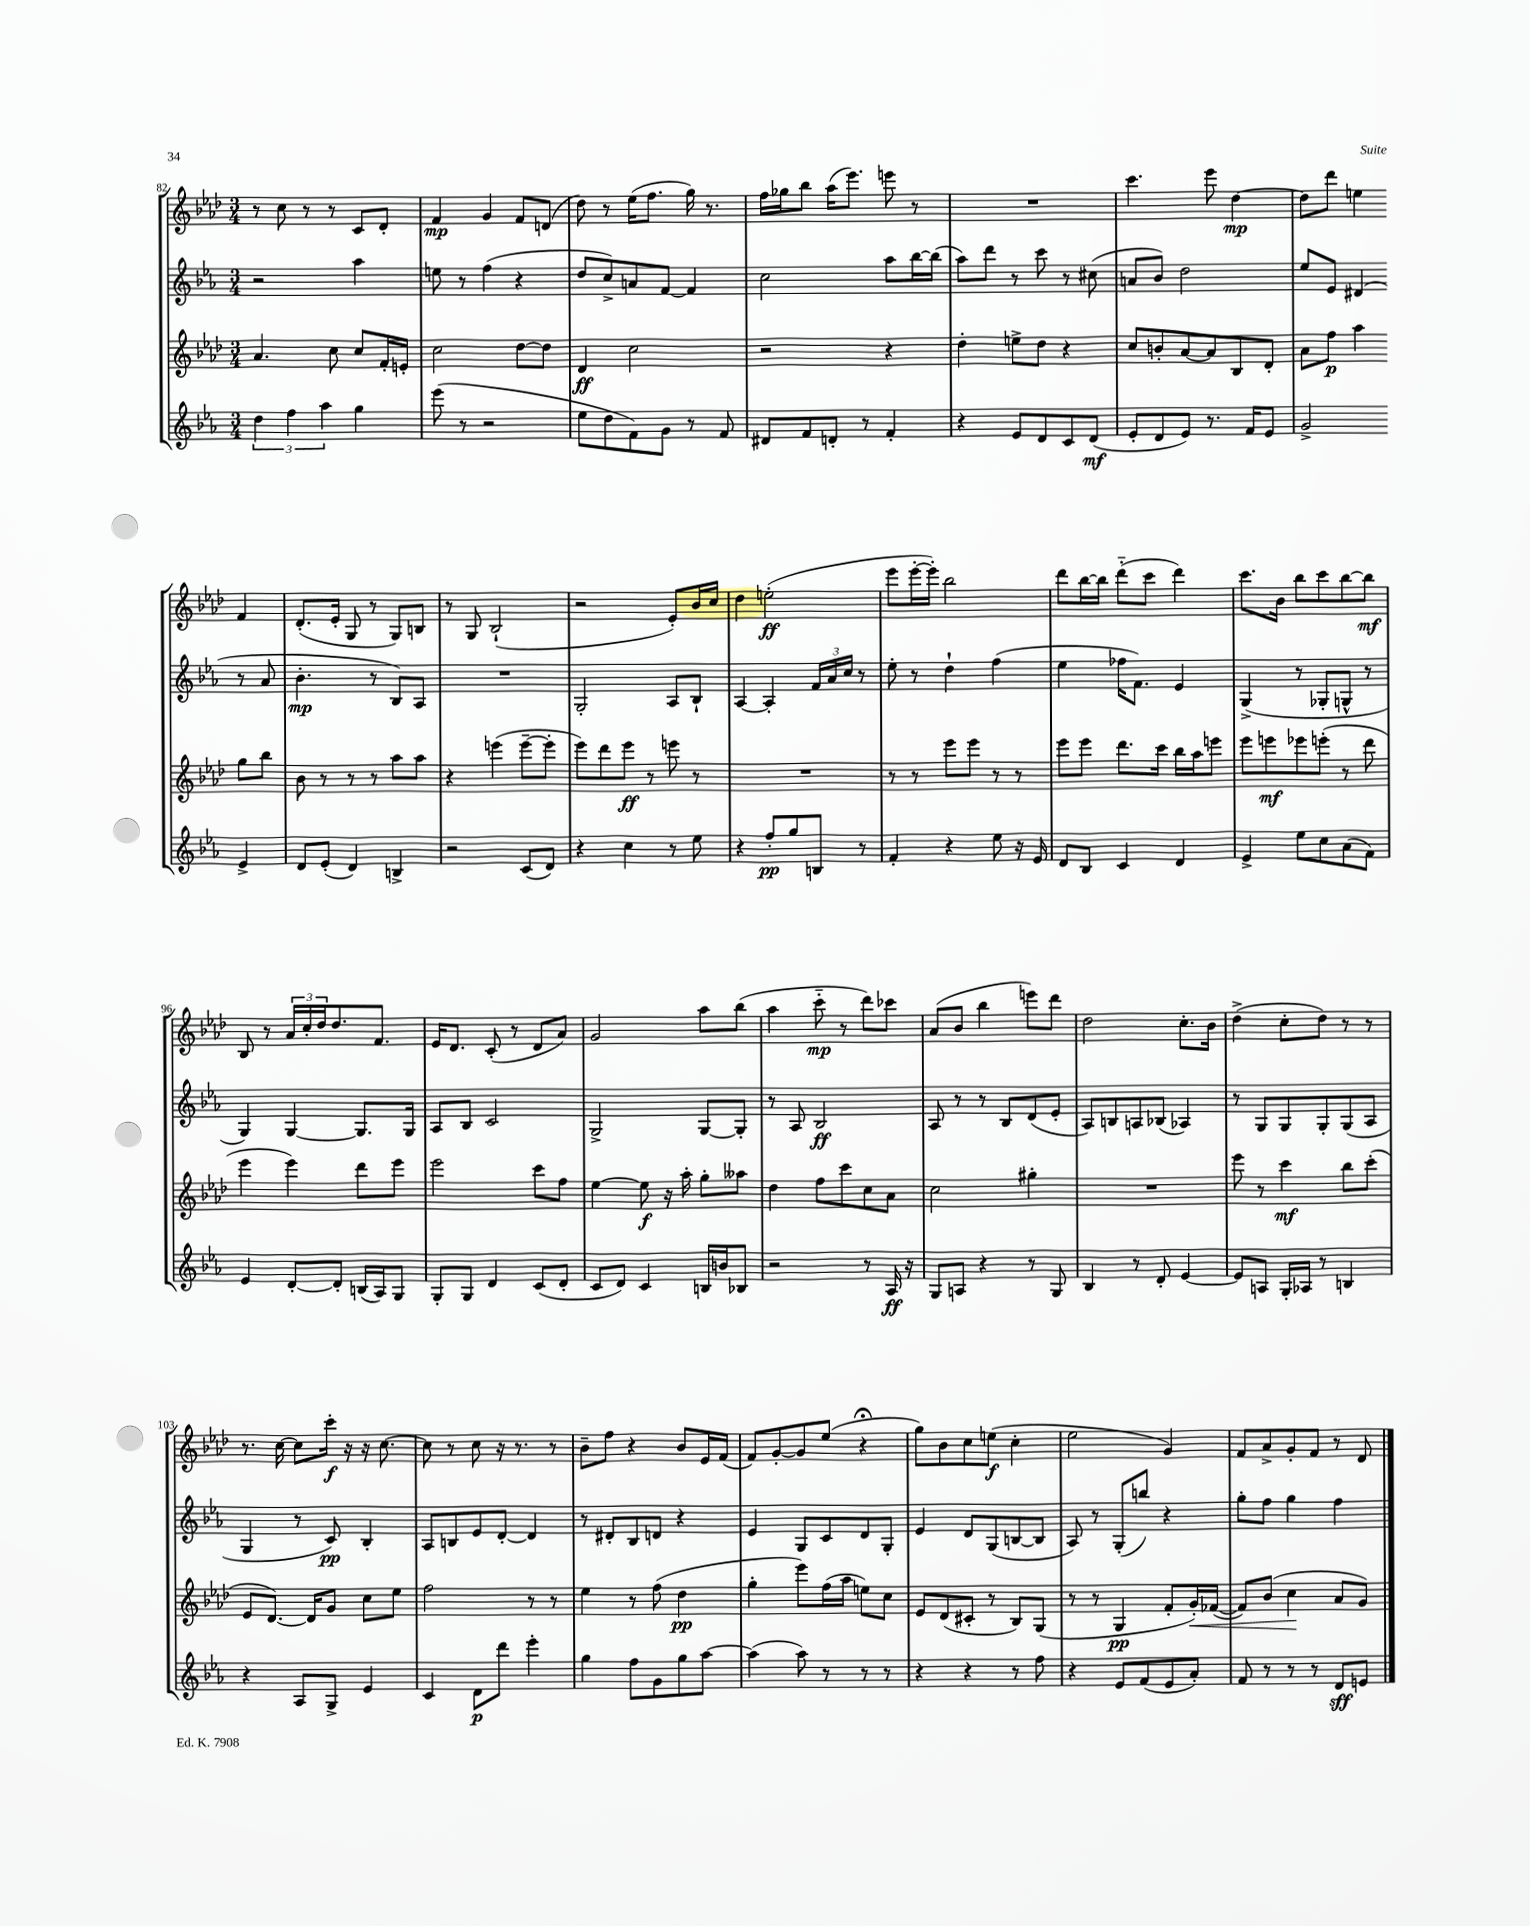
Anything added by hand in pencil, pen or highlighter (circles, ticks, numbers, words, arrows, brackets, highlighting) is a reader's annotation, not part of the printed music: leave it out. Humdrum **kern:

**kern	**kern	**kern	**kern
*staff4	*staff3	*staff2	*staff1
*clefG2	*clefG2	*clefG2	*clefG2
*k[b-e-a-]	*k[b-e-a-d-]	*k[b-e-a-]	*k[b-e-a-d-]
*M3/4	*M3/4	*M3/4	*M3/4
6dd	4.a-	2r	8r
.	.	.	8cc
6ff	.	.	.
.	.	.	8r
6aa-	.	.	.
.	8cc	.	8r
4gg	8cc	4aa-	8c
.	16f'	.	8d-'
.	16e'	.	.
=	=	=	=
(8eee-	2cc	8ee	4f
8r	.	8r	.
2r	.	(4ff	4g
.	[8dd-	4r	8f
.	8dd-]	.	(8d
=	=	=	=
8ee-	4d-	8dd	8dd-)
8dd	.	8cc^)	8r
8f)	2cc	8a	(16ee-
.	.	.	8.ff
8g	.	[8f	.
8r	.	4f]	16gg)
.	.	.	8.r
8f	.	.	.
=	=	=	=
8d#	2r	2cc	16ff
.	.	.	16gg-
8f	.	.	8bb-
8d'	.	.	(16aa-
.	.	.	8.eee-)
8r	.	.	.
4f'	4r	8aa-	8eee
.	.	[16bb-	8r
.	.	(16bb-]	.
=	=	=	=
4r	4dd-'	8aa-)	2.r
.	.	8ddd	.
8e-	8ee^	8r	.
8d	8dd-	8ccc	.
8c	4r	8r	.
(8d	.	(8cc#	.
=	=	=	=
8e-'	8cc	8a	4.ccc
8d	8b'	8b-)	.
8e-)	[8a-	2dd	.
8.r	8a-]	.	8eee-
.	8B-	.	[4dd-
16f	.	.	.
8e-	8d-'	.	.
=	=	=	=
2g^	8a-	8ee-	8dd-]
.	8ff	8e-	8ddd-
.	4aa-	(4d#	4ee
4e-^	8gg	8r	4f
.	8bb-	8a-	.
=	=	=	=
8d	8b-	4.b-'	(8.d-'
(8e-'	8r	.	.
.	.	.	16e-'
4d)	8r	.	8G
.	8r	8r	8r
4B^	8aa-	8B-)	8G)
.	8aa-	8A-	8B
=	=	=	=
2r	4r	2.r	8r
.	.	.	8G
.	(4eee	.	(2B-`
(8c	[8eee~	.	.
8d)	8eee']	.	.
=	=	=	=
4r	8eee-)	2G'	2r
.	8ddd-	.	.
4cc	8eee-	.	.
.	8r	.	.
8r	8eee	8A-	8e-')
8ee-	8r	8B-`	16b-
.	.	.	16cc
=	=	=	=
4r	2.r	[4A-	4dd-
8ff'	.	4A-']	(2ee'
8gg	.	.	.
8B	.	24f	.
.	.	24a-	.
.	.	24cc	.
8r	.	8r	.
=	=	=	=
4f'	8r	8ee-'	8eee-
.	8r	8r	[16eee-'
.	.	.	16eee-'])
4r	8eee-	4dd`	2bb-
.	8eee-	.	.
8ee-	8r	(4ff	.
16r	8r	.	.
16e-	.	.	.
=	=	=	=
8d	8eee-	4ee-	8ddd-
8B-	8eee-	.	[16bb-
.	.	.	16bb-]
4c	8.ddd-	16ff-	(8ddd-'~
.	.	8.f)	.
.	.	.	8ccc
.	16ccc	.	.
4d	16bb-	4e-	4ddd-)
.	16aa-	.	.
.	8eee	.	.
=	=	=	=
4e-^	8eee-	(4G^	8.ccc
.	8eee	.	.
.	.	.	16b-
8ee-	8eee-	8r	8bb-
8cc	(8eee'	8G-'	8ccc
(8a-	8r	8G^^	[8bb-
8f)	8ddd-	8r	8bb-]
=	=	=	=
4e-	4eee-	4G)	8B-
.	.	.	8r
[8d'	4eee-)	[4G	24a-
.	.	.	24cc'
.	.	.	24dd-
8d']	.	.	8.dd-
(16B	8ddd-	8.G]	.
16A-)	.	.	8.f
8G	8eee-	.	.
.	.	16G	.
=	=	=	=
8G'	2eee-	8A-	16e-
.	.	.	8.d-
8G	.	8B-	.
4d	.	2c	(8c'
.	.	.	8r
(8c	8ccc	.	8d-
8d'	8ff	.	8a-)
=	=	=	=
8c	[4ee-	2G^	2g
8d)	.	.	.
4c	8ee-]	.	.
.	16r	.	.
.	16aa-'	.	.
16B	8gg'	[8G	8aa-
16b	.	.	.
8B-	8aa--	8G']	(8bb-
=	=	=	=
2r	4dd-	8r	4aa-
.	.	8A-	.
.	8ff	2B-	8ccc'~
.	8ccc	.	8r
8r	8cc	.	8ddd-)
16A-	8a-	.	8ccc-
16r	.	.	.
=	=	=	=
8G	2cc	8A-	(8a-
8A	.	8r	8b-
4r	.	8r	4bb-
.	.	8B-	.
8r	4gg#'	(8d	8eee)
8G	.	8e-'	8ddd-
=	=	=	=
4B-	2.r	8A-)	2dd-
.	.	8B	.
8r	.	8A	.
8d'	.	(8B-	.
[4e-	.	4A-)	8.cc'
.	.	.	16b-
=	=	=	=
8e-]	8eee-	8r	(4dd-^
8A	8r	8G	.
16G'	4ccc	8G	8cc'
16A-	.	.	.
8r	.	8G'	8dd-)
4B	8bb-	(8G	8r
.	(8ccc'	8A-	8r
=	=	=	=
4r	8e-	4G	8.r
.	[8.d-)	.	.
.	.	.	[16cc
8A-	.	8r	8cc]
.	16d-]	.	.
8G^	8g	8c)	16ccc'
.	.	.	16r
4e-	8cc	4B-'	16r
.	.	.	[8.cc
.	8ee-	.	.
=	=	=	=
4c	2ff	8A-	8cc]
.	.	8B	8r
8d	.	8e-	8cc
8ddd	.	[8d'	16r
.	.	.	8.r
4eee-'	8r	4d]	.
.	8r	.	8r
=	=	=	=
4gg	4ee-	8r	8b-~
.	.	8d#'	8ff
8ff	8r	8B-	4r
8g	(8ff	8d	.
8gg	4dd-	4r	8b-
[8aa-	.	.	16e-
.	.	.	(16f
=	=	=	=
(4aa-]	4gg'	4e-	8f)
.	.	.	[8g'
8aa-)	8eee-)	8G	8g]
8r	(16ff	8c	(8ee-
.	16aa-	.	.
8r	8ee)	8d	4r;
8r	8cc	8G'	.
=	=	=	=
4r	8e-	4e-	8gg)
.	(8d-	.	8b-
4r	8c#'	8d	8cc
.	8r	(8G	(8ee
8r	8B-)	[8B	4cc'
8ff	(8G	8B]	.
=	=	=	=
4r	8r	8A-)	2ee-
.	8r	8r	.
8e-	4G	(8G'	.
(8f	.	8bb)	.
8e-	8f'	4r	4g)
8a-')	16g')	.	.
.	([16f-	.	.
=	=	=	=
8f	8f-])	8gg'	8f
8r	(8b-	8ff	8a-^
8r	4cc	4gg	8g'
8r	.	.	8f
8d	8a-	4ff	8r
8e	8g)	.	8d-
==	==	==	==
*-	*-	*-	*-
